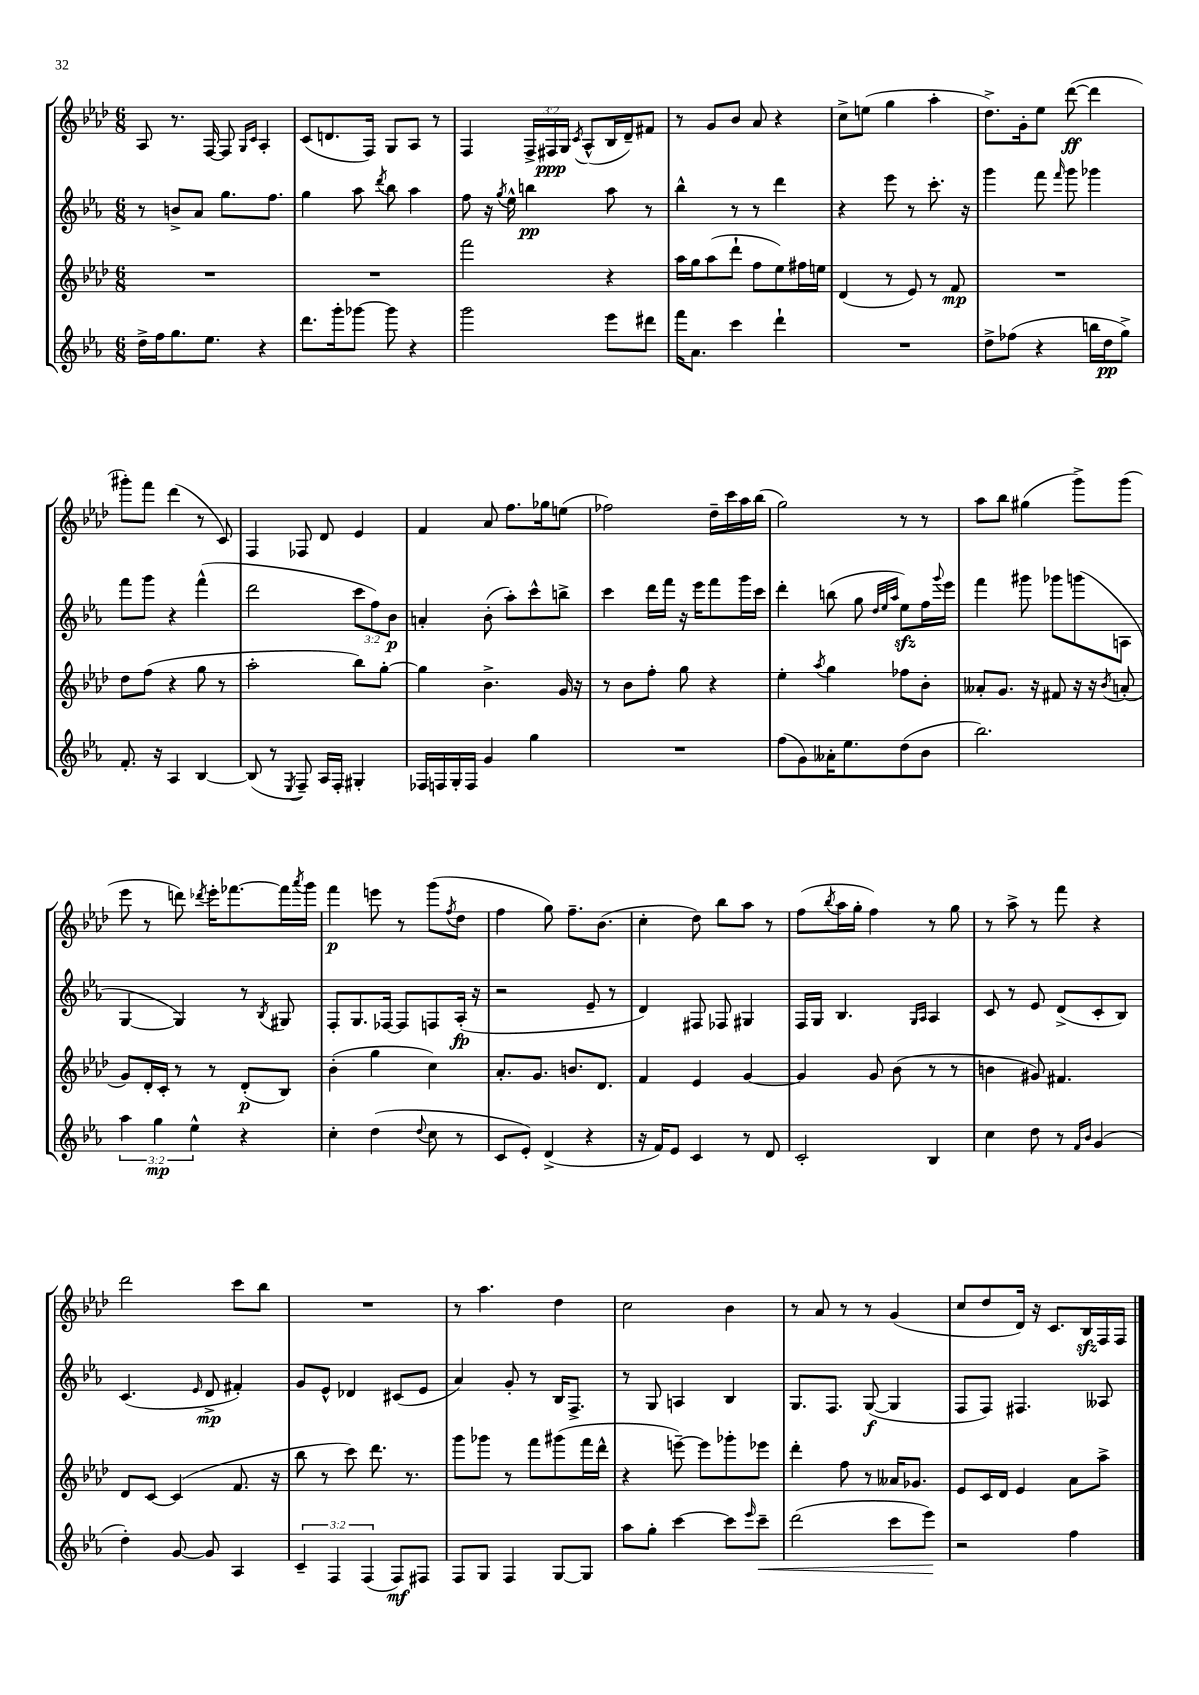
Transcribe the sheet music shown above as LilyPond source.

<<
\new StaffGroup <<
\new Staff = "s0" {
    \clef treble \key aes \major \numericTimeSignature \time 6/8 \override Staff.TupletNumber.text = #tuplet-number::calc-fraction-text
    aes8 r8. f16~ f8 \grace { g16 c'16 } aes4-. |
    c'8( d'8. f16) g8 aes8 r8 |
    f4 \tuplet 3/2 { f16-> fis16\ppp g16 } \acciaccatura { c'8 } aes8-^( bes16 des'16--) fis'8 |
    r8 g'8 bes'8 aes'8 r4 |
    c''8-> e''8( g''4 aes''4-. |
    des''8.->) g'16-. ees''8 des'''8~\ff( des'''4 |
    gis'''8-.) f'''8 des'''4( r8 c'8) |
    f4 fes8 des'8 ees'4 |
    f'4 aes'8 f''8. ges''16 e''8( |
    fes''2) des''16-- c'''16 aes''16 bes''16( |
    g''2) r8 r8 |
    aes''8 bes''8 gis''4( g'''8->) g'''8( |
    ees'''8 r8 d'''8) \acciaccatura { des'''8 } ees'''16-. fes'''8.~ fes'''16 \acciaccatura { aes'''8 } g'''16 |
    f'''4\p e'''8 r8 g'''8( \acciaccatura { f''8 } des''8 |
    f''4 g''8) f''8.-- bes'8.( |
    c''4-. des''8) bes''8 aes''8 r8 |
    f''8( \acciaccatura { bes''8 } aes''16 g''16-. f''4) r8 g''8 |
    r8 aes''8-> r8 f'''8 r4 |
    des'''2 c'''8 bes''8 |
    R2. |
    r8 aes''4. des''4 |
    c''2 bes'4 |
    r8 aes'8 r8 r8 g'4( |
    c''8 des''8 des'16) r16 c'8. bes16\sfz f16 f16 \bar "|." |
}
\new Staff = "s1" {
    \clef treble \key ees \major \numericTimeSignature \time 6/8 \override Staff.TupletNumber.text = #tuplet-number::calc-fraction-text
    r8 b'8-> aes'8 g''8. f''8. |
    g''4 aes''8 \acciaccatura { d'''8 } bes''8 aes''4 |
    f''8 r16 \acciaccatura { g''8 } ees''16-^ b''4\pp aes''8 r8 |
    bes''4-^ r8 r8 d'''4 |
    r4 ees'''8 r8 c'''8.-. r16 |
    g'''4 f'''8 \grace { f'''16 } g'''8 ges'''4 |
    f'''8 g'''8 r4 f'''4-^( |
    d'''2 \tuplet 3/2 { c'''8 f''8) bes'8\p } |
    a'4-. bes'8-.( aes''8-.) c'''8-^ b''8-> |
    c'''4 d'''16 f'''16 r16 ees'''16 f'''8 g'''16 c'''16 |
    d'''4-. b''8( g''8 \grace { d''32 ees''32 aes''32 } ees''8\sfz) f''16 \appoggiatura { g'''8 } ees'''16 |
    f'''4 gis'''8 ges'''8 g'''8( a8 |
    g4~ g4) r8 \acciaccatura { bes8 } gis8 |
    f8-. g8. fes16~ fes8 f8 aes16-.\fp( r16 |
    r2 ees'8-- r8 |
    d'4) fis8 fes8 gis4 |
    f16 g16 bes4. \grace { g16 aes16 } aes4 |
    c'8 r8 ees'8 d'8->( c'8-. bes8) |
    c'4.( \grace { ees'16 } d'8->\mp fis'4-.) |
    g'8 ees'8-^ des'4 cis'8( ees'8 |
    aes'4) g'8-. r8 bes16 f8.-> |
    r8 g8 a4 bes4 |
    g8. f8. g8~\f( g4 |
    f8 f8) fis4. aeses8 \bar "|." |
}
\new Staff = "s2" {
    \clef treble \key aes \major \numericTimeSignature \time 6/8
    R2. |
    R2. |
    f'''2 r4 |
    aes''16 g''16 aes''8( des'''8-! f''8 ees''8) fis''16 e''16 |
    des'4( r8 ees'8) r8 f'8\mp |
    R2. |
    des''8 f''8( r4 g''8 r8 |
    aes''2-. bes''8) g''8~-. |
    g''4 bes'4.-> g'16 r16 |
    r8 bes'8 f''8-. g''8 r4 |
    ees''4-. \acciaccatura { aes''8 } g''4 fes''8 bes'8-. |
    aeses'8-. g'8. r16 fis'8 r16 r16 \acciaccatura { bes'8 } a'8-.( |
    g'8) des'16-. c'16-. r8 r8 des'8-.\p( bes8) |
    bes'4-.( g''4 c''4) |
    aes'8.-. g'8. b'8. des'8. |
    f'4 ees'4 g'4~ |
    g'4 g'8 bes'8( r8 r8 |
    b'4 gis'8) fis'4. |
    des'8 c'8~ c'4( f'8. r16 |
    bes''8 r8 c'''8) des'''8. r8. |
    g'''8 ges'''8 r8 f'''8 gis'''8( f'''16 des'''16-^ |
    r4 e'''8~--) e'''8 ges'''8-. ees'''8 |
    des'''4-. f''8 r8 aeses'16 ges'8. |
    ees'8 c'16 des'16 ees'4 aes'8 aes''8-> \bar "|." |
}
\new Staff = "s3" {
    \clef treble \key ees \major \numericTimeSignature \time 6/8 \override Staff.TupletNumber.text = #tuplet-number::calc-fraction-text
    d''16-> f''16 g''8. ees''8. r4 |
    d'''8. g'''16-. ges'''8~ ges'''8 r4 |
    g'''2 ees'''8 dis'''8 |
    f'''16 aes'8. c'''4 d'''4-! |
    R2. |
    d''8-> fes''8( r4 b''16 d''16\pp g''8->) |
    f'8.-. r16 aes4 bes4~ |
    bes8( r8 \acciaccatura { ees8 } f8--) aes16 f16-. gis4-. |
    fes16 f16 g16-. f16 g'4 g''4 |
    R2. |
    f''8( g'8) aeses'16-. ees''8. d''8( bes'8 |
    bes''2.) |
    \tuplet 3/2 { aes''4 g''4\mp ees''4-^ } r4 |
    c''4-. d''4( \appoggiatura { d''8 } c''8 r8 |
    c'8 ees'8-.) d'4->( r4 |
    r16 f'16) ees'8 c'4 r8 d'8 |
    c'2-. bes4 |
    c''4 d''8 r8 \grace { f'16 bes'16 } g'4( |
    d''4-.) g'8~ g'8 aes4 |
    \tuplet 3/2 { c'4-- f4 f4( } f8\mf) fis8 |
    f8 g8 f4 g8~ g8 |
    aes''8 g''8-. c'''4~ c'''8 \grace { ees'''16 } c'''8--\< |
    d'''2( c'''8 ees'''8\!) |
    r2 f''4 \bar "|." |
}
>>
>>
\layout { \context { \Score \remove "Bar_number_engraver" } }
